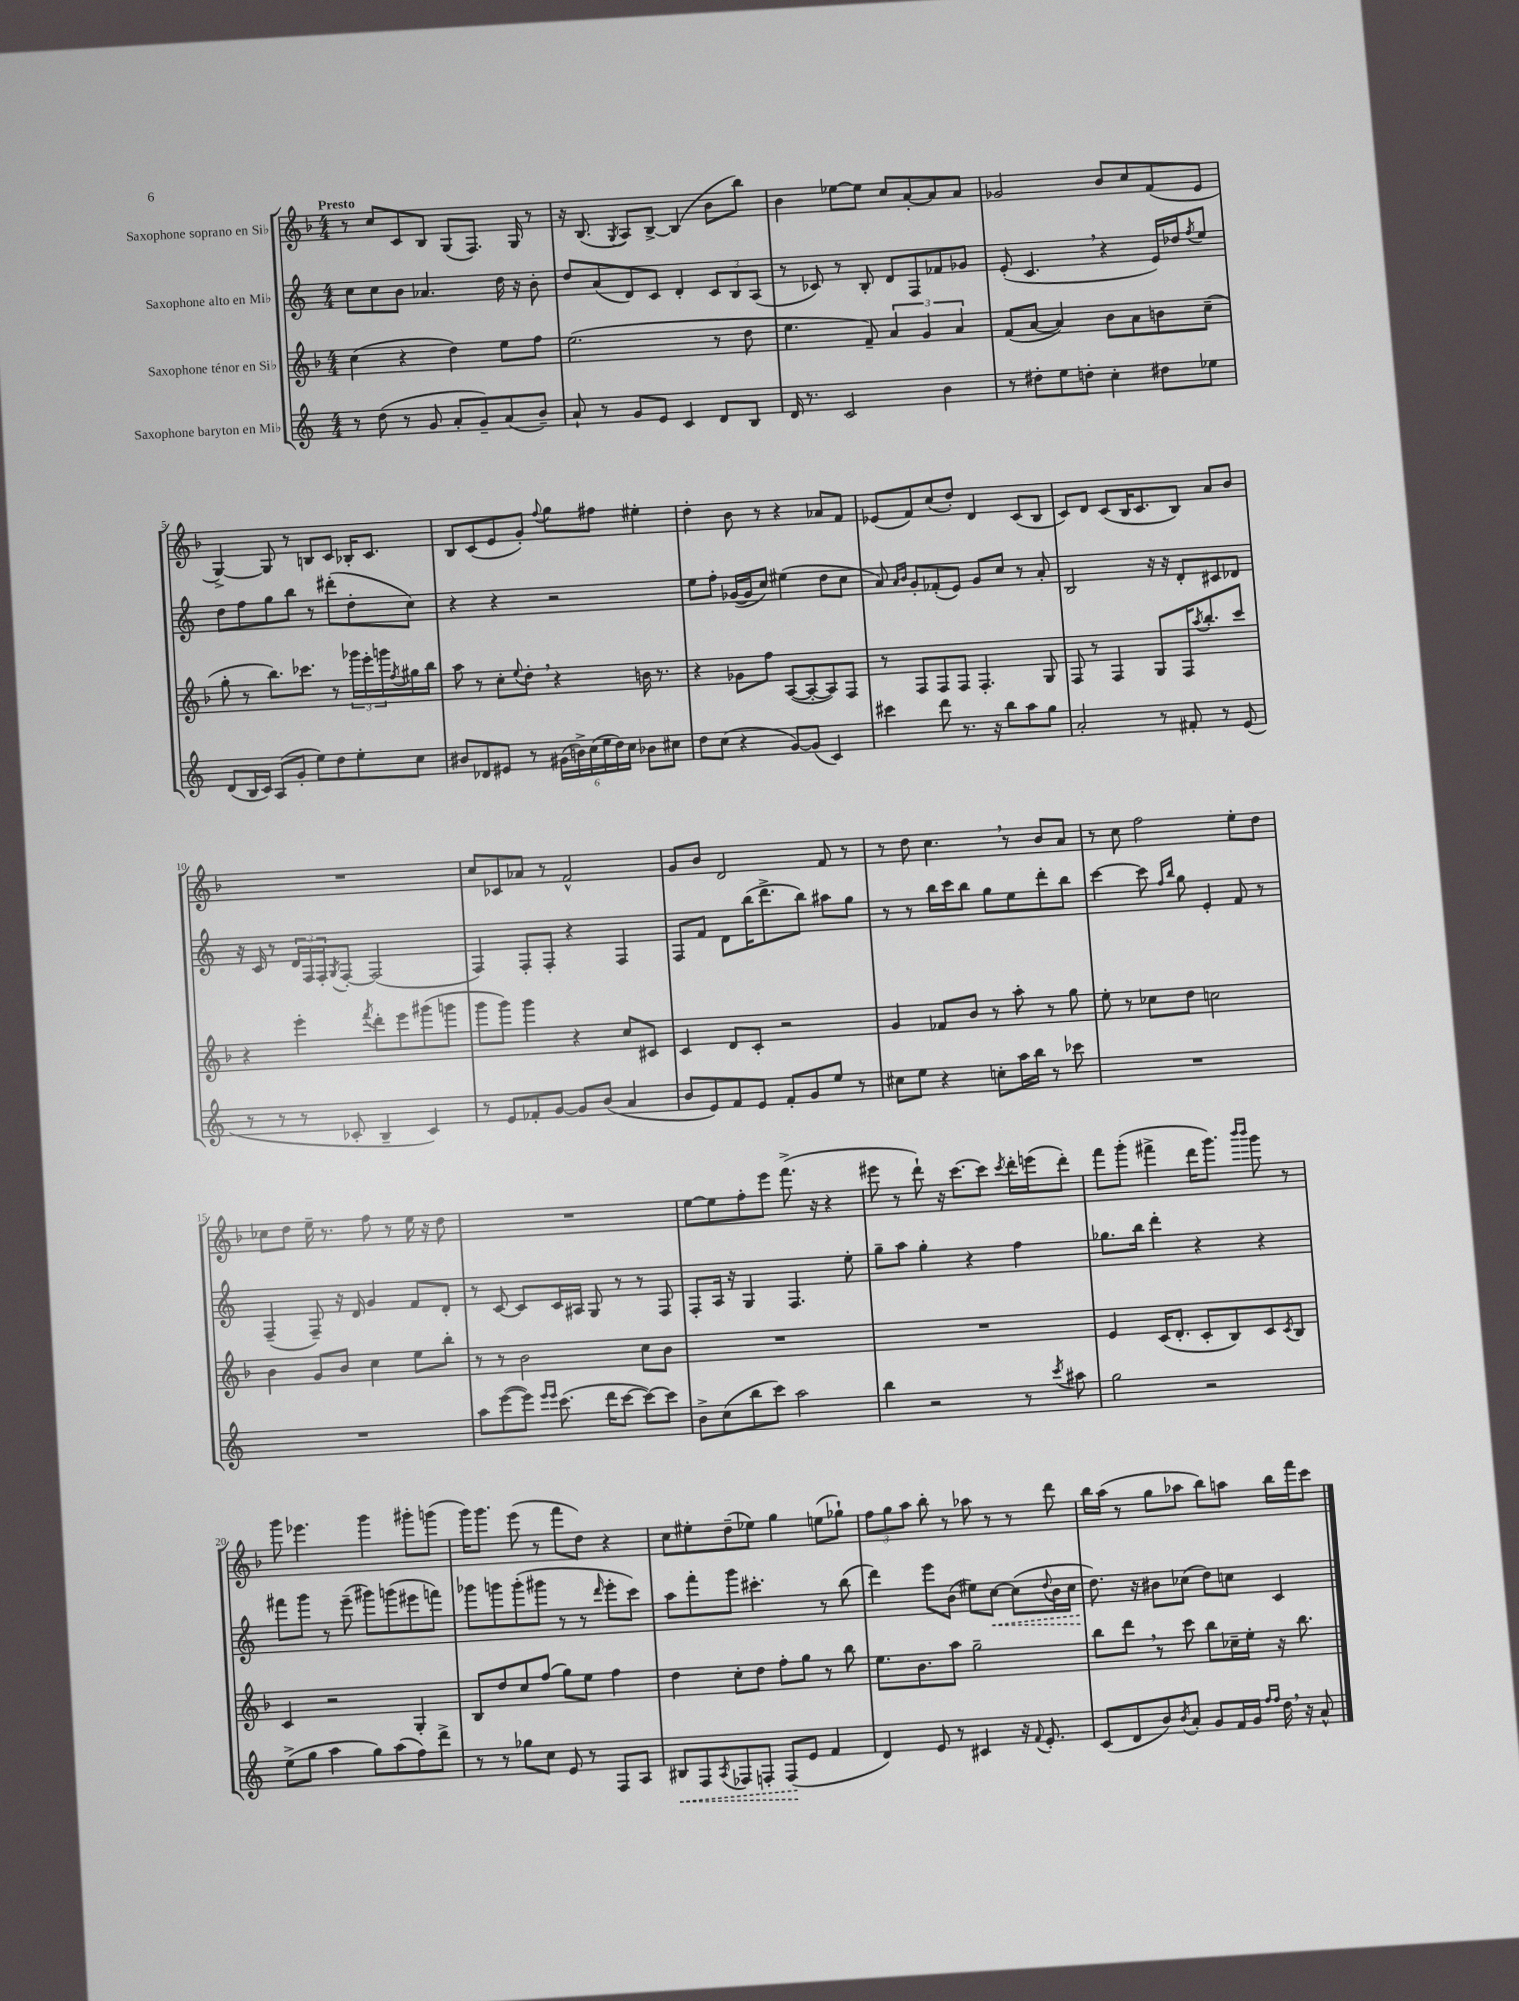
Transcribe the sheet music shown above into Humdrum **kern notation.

**kern	**dynam	**kern	**kern	**dynam	**kern
*part4	*part4	*part3	*part2	*part2	*part1
*staff4	*staff4	*staff3	*staff2	*staff2	*staff1
*I"Saxophone baryton en Mi♭	*	*I"Saxophone ténor en Si♭	*I"Saxophone alto en Mi♭	*	*I"Saxophone soprano en Si♭
*clefG2	*	*clefG2	*clefG2	*	*clefG2
*k[]	*	*k[b-]	*k[]	*	*k[b-]
*M4/4	*	*M4/4	*M4/4	*	*M4/4
=1	=1	=1	=1	=1	=1
!	!	!	!	!	!LO:TX:a:B:t=Presto
8r	.	(4cc\	8cc\L	.	8r
(8dd\	.	.	8cc\	.	8cc/L
8r	.	4r	8b\J	.	8c/
8g/	.	.	4.a-X/	.	8B-/J
8a'/L	.	4dd\)	.	.	(8G/L
8g~/)	.	.	.	.	8.F/J)
(8a/	.	8ee\L	16dd\	.	.
.	.	.	16r	.	16G/
8b~/J)	.	8ff\J	8b'\	.	8r
=2	=2	=2	=2	=2	=2
8a`/	.	(2.ee\	8dd/L	.	16r
.	.	.	.	.	(8.B-/
8r	.	.	(8a/	.	.
.	.	.	.	.	8qG/
8g/L	.	.	8d/)	.	8A/L)
8e/J	.	.	8c/J	.	[8B-^/J
4c/	.	.	4d'/	.	(4B-/]
8d/L	.	8r	12c/L	.	8b-\L
.	.	.	12B/	.	.
8B/J	.	8dd\	.	.	8bb-\J)
.	.	.	(12A/J	.	.
=3	=3	=3	=3	=3	=3
16d/	.	4.ee\	8r	.	4b-\
8.r	.	.	.	.	.
.	.	.	8c-X/)	.	.
2c/	.	.	8r	.	[8ee-X\L
.	.	8f~/)	8B'/	.	8ee-\J]
.	.	6a/	8d/L	.	8cc/L
.	.	.	8F/	.	[8a'/
.	.	6g/	.	.	.
4b\	.	.	8f-X/	.	8a/]
.	.	6a/	.	.	.
.	.	.	8g-X/J	.	8a/J
=4	=4	=4	=4	=4	=4
8r	.	(8f/L	(8e'/	.	2g-X/
8dd#X'\L	.	[8a/J	4.c,/	.	.
8ee\	.	4a/])	.	.	.
8ddn'\J	.	.	.	.	.
4cc'\	.	8b-\L	4r	.	8b-/L
.	.	8a\	.	.	8cc/
8dd#X\L	.	8bn\	16e/LL)	.	(8f/
.	.	.	16dd-X/J	.	.
.	.	.	8qff/	.	.
8ee-X\J	.	(8cc~\J	8ee/J	.	8e/J
!!LO:LB:g=z
=5	=5	=5	=5	=5	=5
(8d/L	.	8gg'\	8dd\L	.	[4G^/)
16B/L	.	8r	8ff\	.	.
16c/JJ)	.	.	.	.	.
(8A/L	.	8.bb-\L)	8gg\	.	8G/]
8g'/J	.	.	8bb\J	.	8r
.	.	8.ccc-X\J	.	.	.
8ee\L)	.	.	8r	.	8Bn/L
8dd\	.	8r	(8ddd#X'\L	.	8c/J
8ee'\	.	24ggg-X\LL	8dd'\	.	16B-X'/KL
.	.	24eee'\	.	.	.
.	.	.	.	.	8.c/J
.	.	24gggn\	.	.	.
.	.	8qff/	.	.	.
8cc\J	.	16gg#X\	8cc\J)	.	.
.	.	16bb-\JJ	.	.	.
=6	=6	=6	=6	=6	=6
8b#X/L	.	8aa\	4r	.	8B-/L
8d-X/	.	8r	.	.	(8c/
8e#X/J	.	8cc'\L	4r	.	8e/
.	.	8qqee/	.	.	.
8r	.	8dd',\J	.	.	8g'/J)
.	.	.	.	.	8qqff/
(24g#X\LL	.	4r	2r	.	8gg\L
24bn^\)	.	.	.	.	.
(24cc\	.	.	.	.	.
24ee\	.	.	.	.	8ff#X\J
24dd\)	.	.	.	.	.
24cc\JJ	.	.	.	.	.
8b-X\L	.	16bn\	.	.	4ee#X'\
.	.	8.r	.	.	.
8cc#X\J	.	.	.	.	.
=7	=7	=7	=7	=7	=7
8dd\L	.	4r	8ee\L	.	4dd'\
(8cc\J	.	.	8ff'\J	.	.
4r	.	8g-X\L	([16g-X/LL	.	8b-\
.	.	.	16g-/J]	.	.
.	.	8ff\J	8cc/J)	.	8r
[8g/L)	.	([8A/L	(4ee#X\	.	4r
(8g/J]	.	8A'/_	.	.	.
4c/)	.	8A/])	8dd\L	.	8a-X/L
.	.	8F/J	8cc\J	.	8f/J
=8	=8	=8	=8	=8	=8
4ccc#X\	.	8r	8a/)	.	(8e-X/L
.	.	.	16qqa/LL	.	.
.	.	.	16qqb/JJ	.	.
.	.	8F/L	8g'/L	.	8f/)
8ddd\	.	8F/	(8f-X'/	.	(8cc/
8.r	.	8F/J	8e/J)	.	8dd'/J)
.	.	4.F'/	8g/L	.	4d/
16r	.	.	.	.	.
8bb\L	.	.	8cc/J	.	.
8aa\	.	.	8r	.	(8c/L
8gg\J	.	8G/	8a'/	.	8B-/J
=9	=9	=9	=9	=9	=9
2a'/	.	8F/	2B/	.	8c/L)
.	.	8r	.	.	8d/J
.	.	4F/	.	.	(8c/L
.	.	.	.	.	16B-/K
.	.	.	.	.	8.c/
8r	.	8G/L	16r	.	.
.	.	.	16r	.	.
8f#X'/	.	16F/K	8d'/L	.	8B-/J)
.	.	8qaa/	.	.	.
.	.	8.bb-'/	.	.	.
8r	.	.	8c#X/	.	8a/L
(8e/	.	8ccc/J	8d-X/J	.	8b-/J
!!LO:LB:g=z
=10	=10	=10	=10	=10	=10
8r	.	4r	16r	.	1r
.	.	.	16c/	.	.
8r	.	.	8r	.	.
8r	.	4eee'\	24d/LL	.	.
.	.	.	24F/	.	.
.	.	.	24F'/J	.	.
.	.	.	8qG/	.	.
8c-X'/	.	.	[8F'/J	.	.
.	.	8qfff/	.	.	.
4B~/	.	8ddd'\L	(2F/]	.	.
.	.	8eee\	.	.	.
4c-/)	.	(8ggg#X\	.	.	.
.	.	8gggn\J	.	.	.
=11	=11	=11	=11	=11	=11
8r	.	8ggg\L	4F/)	.	8cc/L
8e/L	.	8ggg\J)	.	.	8c-X/
8f-X'/	.	4ggg\	8F'/L	.	8a-X/J
[8g/J	.	.	8F'/J	.	8r
8g/L]	.	4r	4r	.	2f^^/
(8b/J	.	.	.	.	.
4a/	.	8cc/L	4F/	.	.
.	.	8c#X/J	.	.	.
=12	=12	=12	=12	=12	=12
8b/L	.	4c/	8F/L	.	8g/L
8e/)	.	.	8f/J	.	8b-/J
8f/	.	8d/L	8d\L	.	2d/
8e/J	.	8c'/J	(16bb\K	.	.
.	.	.	8.ddd^\	.	.
8f'/L	.	2r	.	.	.
8g/	.	.	8bb\J)	.	.
8ee/J	.	.	8aa#X\L	.	8f/
8r	.	.	8gg\J	.	8r
=13	=13	=13	=13	=13	=13
8cc#X\L	.	4g/	8r	.	8r
8ee\J	.	.	8r	.	8dd\
4r	.	8f-X/L	16bb\LL	.	4.cc,\
.	.	.	16ccc\J	.	.
.	.	8b-/J	8bb\J	.	.
8ccn'\L	.	8r	8gg\L	.	.
16aa\L	.	8aa'\	8ee\	.	8r
16bb\JJ	.	.	.	.	.
8r	.	8r	8ddd'\	.	8b-/L
8ccc-X\	.	8gg\	8bb\J	.	8a/J
=14	=14	=14	=14	=14	=14
1r	.	8ee'\	[4ccc\	.	8r
.	.	8r	.	.	8cc\
.	.	8cc-X\L	8ccc\]	.	2ff\
.	.	.	16qqff/LL	.	.
.	.	.	16qqbb/JJ	.	.
.	.	8dd\J	8gg\	.	.
.	.	2ccn\	4e'/	.	.
.	.	.	8f/	.	8ee'\L
.	.	.	8r	.	8dd\J
!!LO:LB:g=z
=15	=15	=15	=15	=15	=15
1r	.	4b-\	(4F~/	.	8cc-X\L
.	.	.	.	.	8dd\J
.	.	8g/L	8F~/)	.	16ee~\
.	.	.	.	.	8.r
.	.	8b-/J	16r	.	.
.	.	.	16d/	.	.
.	.	4cc\	4g/	.	8ff\
.	.	.	.	.	8r
.	.	8ee\L	8f/L	.	16ee\
.	.	.	.	.	16r
.	.	8bb-'\J	8d'/J	.	8dd\
=16	=16	=16	=16	=16	=16
8aa\L	.	8r	8r	.	1r
([8eee\	.	8r	[8c/	.	.
8eee\J])	.	2b-\	8c/L]	.	.
16qqeee/LL	.	.	.	.	.
16qqeee/JJ	.	.	.	.	.
(8.ccc\	.	.	16c/L	.	.
.	.	.	16A#X/JJ	.	.
.	.	.	8G/	.	.
16ddd\KL	.	.	.	.	.
[8ccc\J	.	.	8r	.	.
8ccc\L_)	.	8cc\L	8r	.	.
8ccc\J]	.	8b-\J	8F/	.	.
=17	=17	=17	=17	=17	=17
8b^\L	.	1r	8F'/L	.	[8ee\L
(8cc\	.	.	16A/Jk	.	8ee\]
.	.	.	16r	.	.
8bb\	.	.	4G/	.	8ff'\
8ccc\J)	.	.	.	.	8eee\J
2aa\	.	.	4.F/	.	(8.fff^\
.	.	.	.	.	16r
.	.	.	.	.	4r
.	.	.	8ee'\	.	.
=18	=18	=18	=18	=18	=18
4bb\	.	1r	8gg~\L	.	8eee#X\
.	.	.	8aa\J	.	8r
2r	.	.	4gg'\	.	8ddd`\)
.	.	.	.	.	16r
.	.	.	.	.	[8.ccc\L
.	.	.	4r	.	.
.	.	.	.	.	8ccc\J]
.	.	.	.	.	8qccc/
8r	.	.	4ff\	.	16ddd'\LL
.	.	.	.	.	(16eeen\J
8qccc/	.	.	.	.	.
8aa#X\	.	.	.	.	8ddd'\J)
=19	=19	=19	=19	=19	=19
2gg\	.	4e/	8.gg-X\L	.	8fff\L
.	.	.	.	.	(8ggg'\J
.	.	.	16bb\Jk	.	.
.	.	(16c/KL	4ddd'\	.	4fff#X^\
.	.	8.d'/J	.	.	.
2r	.	8c'/L	4r	.	16ddd\KL
.	.	.	.	.	8.ggg\J)
.	.	8B-/)	.	.	.
.	.	.	.	.	16qqbbb-/LL
.	.	.	.	.	16qqbbb-/JJ
.	.	8c/	4r	.	8ggg\
.	.	8qc/	.	.	.
.	.	8B-/J	.	.	8r
!!LO:LB:g=z
=20	=20	=20	=20	=20	=20
(8ee^\L	.	4c/	8fff#X\L	.	8ggg\
8gg\J	.	.	8ggg\J	.	4.eee-X\
4aa\	.	2r	8r	.	.
.	.	.	(8eee~\	.	.
8gg\L)	.	.	8ggg#X\L)	.	4ggg\
(8aa\	.	.	(8gggn\	.	.
8ff\)	.	4G'/	8eee#X\	.	8ggg#X'\L
8ddd^\J	.	.	8fffn\J)	.	(8gggn\J
=21	=21	=21	=21	=21	=21
8r	.	8B-/L	8ggg-X\L	.	16ggg\KL)
.	.	.	.	.	8.ggg\J
8r	.	8dd/	8gggn\	.	.
8gg-X\L	.	8cc/	(8ggg'\	.	(8eee\
8cc\J	.	(8ff/J	8ggg#X\J	.	8r
8e/	.	8gg\L)	8r	.	8fff\L
8r	.	8ee\J	8r	.	8dd\J)
.	.	.	16qqddd/	.	.
8F/L	.	4ff\	8eee'\L	.	4r
8A/J	.	.	8ccc\J)	.	.
=22	=22	=22	=22	=22	=22
!	!LO:HP:b	!	!	!	!
8B#X/L	<	4dd\	8aa\L	.	8cc\L
8F/	.	.	8fff'\	.	8ee#X'\
8qA/	.	.	.	.	.
8F-X/	.	8cc'\L	8ggg\J	.	(8dd~\
8Fn'/J	.	8dd\J	4.ccc#X'\	.	8ee-X\J)
(8F/L	.	8ff'\L	.	.	4gg\
8e/J	[	8gg\J	.	.	.
4f/	.	8r	8r	.	(8een\L
.	.	8bb-\	(8bb\	.	8gg-X`\J)
=23	=23	=23	=23	=23	=23
4d/)	.	8.ee\L	4ddd\)	.	12ff\L
.	.	.	.	.	12gg\
.	.	.	.	.	12aa\J
.	.	8.b-\	.	.	.
8e/	.	.	8eee\L	.	8bb-'\
8r	.	8aa\J	(8b\J	.	8r
4c#X/	.	2gg~\	8ee#X\L)	.	8aa-X\
!	!	!	!	!LO:HP:b	!
.	.	.	[8cc\J	<	8r
16r	.	.	(8cc\L]	.	8r
8qqf/	.	.	.	.	.
8.e'/	.	.	.	.	.
.	.	.	8qqdd/	.	.
.	.	.	16b\L	.	8ddd\
.	.	.	16cc\JJ	.	.
=24	=24	=24	=24	=24	=24
(8c/L	.	8bb-\L	8.dd\)	.	16bb-\LL
.	.	.	.	.	(16aa\JJ
8d/	.	8ddd,\J	.	.	8r
.	.	.	16r	[	.
8b/)	.	8r	8b#X\L	.	8gg\L
8qb/	.	.	.	.	.
8a'/J	.	8ccc\	(8cc-X\J	.	8aa-X\J
8g/L	.	8bb-\L	8dd\L)	.	8bb-\L)
16f/L	.	16cc-X~\L	8ccn\J	.	8aan\J
16g/JJ	.	16ee'\JJ	.	.	.
16qqff/LL	.	.	.	.	.
16qqff/JJ	.	.	.	.	.
16dd,\	.	16r	4c/	.	16bb-\LL
16r	.	8.bb-\	.	.	16fff\J
8a^^/	.	.	.	.	8ccc\J
==	==	==	==	==	==
*-	*-	*-	*-	*-	*-
